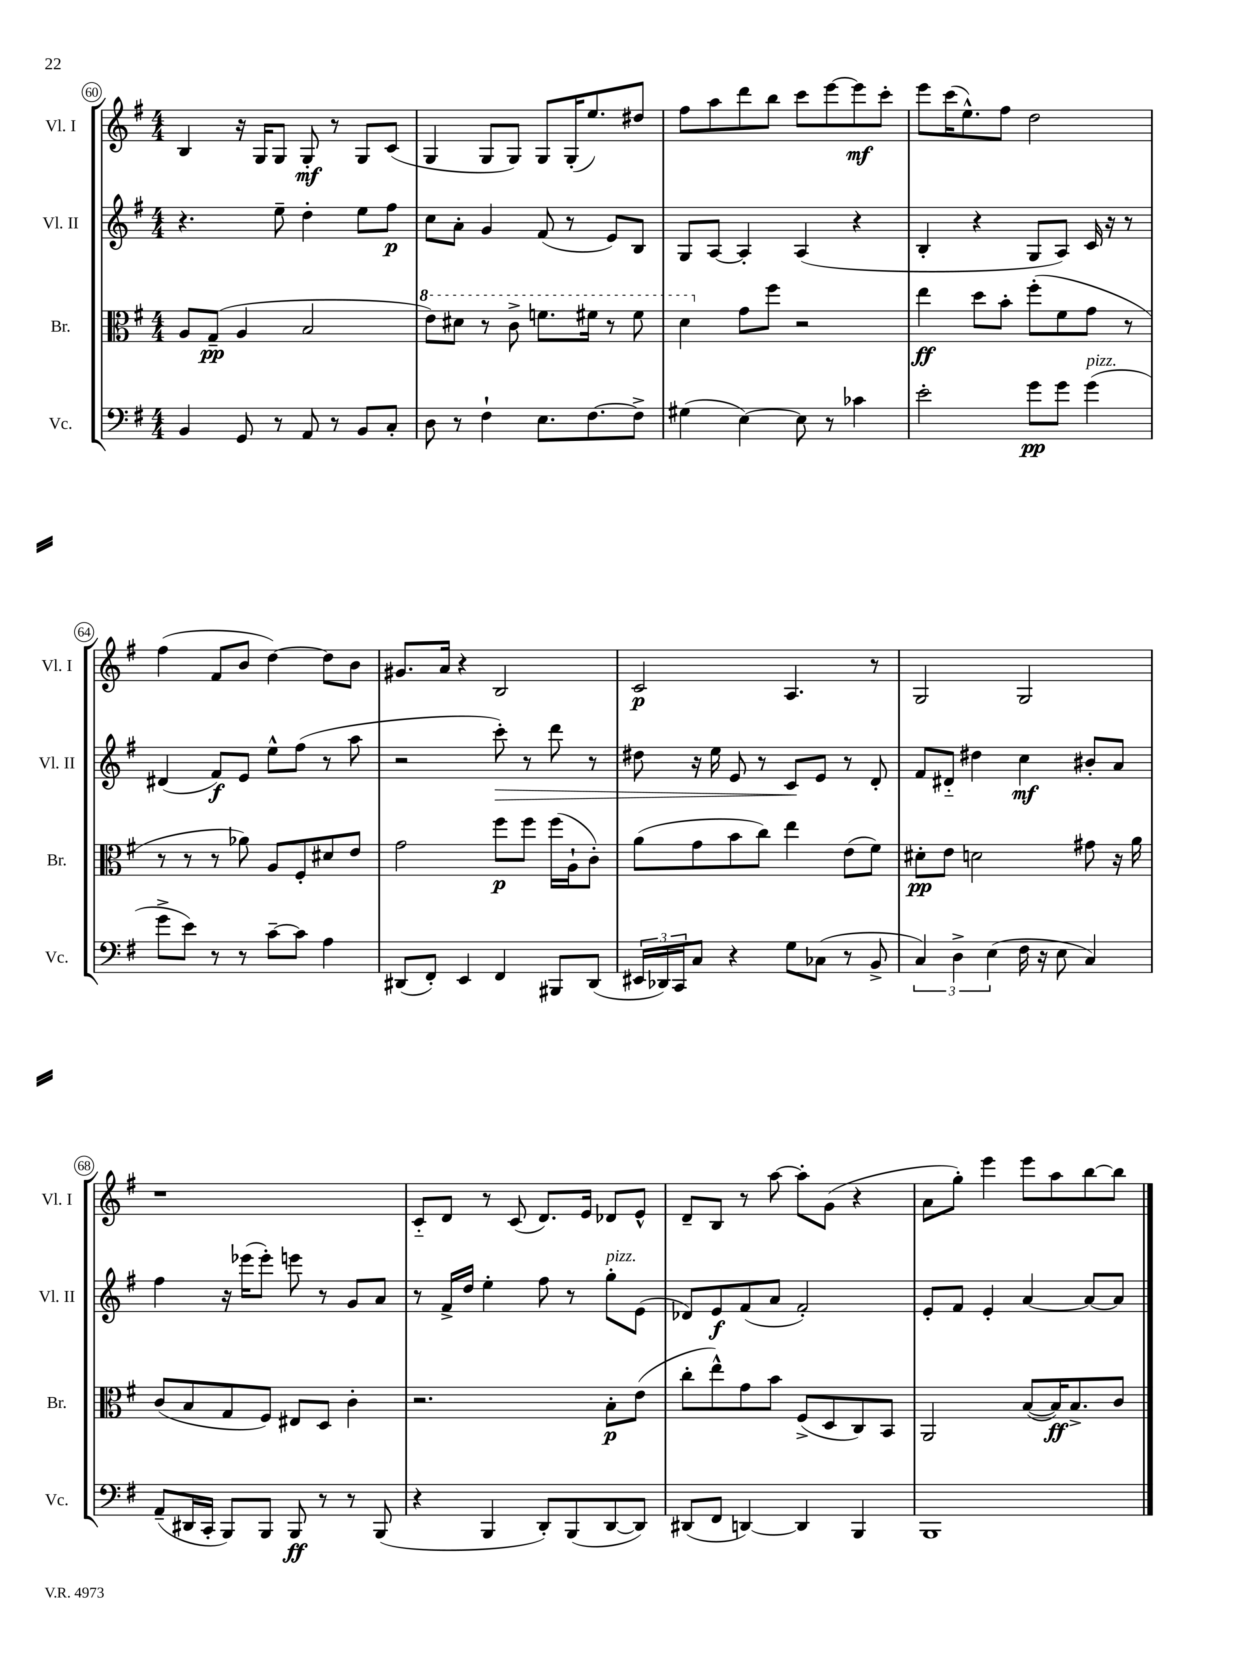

**kern	**dynam	**kern	**dynam	**kern	**dynam	**kern	**dynam
*part4	*part4	*part3	*part3	*part2	*part2	*part1	*part1
*staff4	*staff4	*staff3	*staff3	*staff2	*staff2	*staff1	*staff1
*I"Vc.	*	*I"Br.	*	*I"Vl. II	*	*I"Vl. I	*
*I'Vc.	*	*I'Br.	*	*I'Vl. II	*	*I'Vl. I	*
*clefF4	*	*clefC3	*	*clefG2	*	*clefG2	*
*k[f#]	*	*k[f#]	*	*k[f#]	*	*k[f#]	*
*M4/4	*	*M4/4	*	*M4/4	*	*M4/4	*
=60	=60	=60	=60	=60	=60	=60	=60
4BB/	.	8A/L	.	4.r	.	4B/	.
.	.	(8G~/J	pp	.	.	.	.
8GG/	.	4A/	.	.	.	16r	.
.	.	.	.	.	.	16G/KL	.
8r	.	.	.	8ee~\	.	8G/J	.
8AA/	.	2B/	.	4dd'\	.	8G'/	mf
8r	.	.	.	.	.	8r	.
8BB/L	.	.	.	8ee\L	.	8G/L	.
8C'/J	.	.	.	8ff#\J	p	(8c/J	.
=61	=61	=61	=61	=61	=61	=61	=61
*	*	*8va	*	*	*	*	*
8D\	.	8ee\L)	.	8cc\L	.	4G/	.
8r	.	8dd#X\J	.	8a'\J	.	.	.
4F#`\	.	8r	.	4g/	.	8G/L	.
.	.	8cc^\	.	.	.	8G/J)	.
8.E\L	.	8.ffn\L	.	(8f#/	.	8G/L	.
.	.	.	.	8r	.	(16G'/K	.
[8.F#\	.	16ff#X\Jk	.	.	.	8.ee/)	.
.	.	8r	.	8e/L)	.	.	.
8F#^\J]	.	8ff#\	.	8B/J	.	8dd#X/J	.
=62	=62	=62	=62	=62	=62	=62	=62
(4G#X\	.	4dd\	.	8G/L	.	8ff#\L	.
.	.	.	.	[8A/J	.	8aa\	.
*	*	*X8va	*	*	*	*	*
[4E\)	.	8g\L	.	4A'/]	.	8ddd\	.
.	.	8ff#\J	.	.	.	8bb\J	.
8E\]	.	2r	.	(4A/	.	8ccc\L	.
8r	.	.	.	.	.	[8eee\	.
4c-X\	.	.	.	4r	.	8eee\]	mf
.	.	.	.	.	.	8ccc'\J	.
=63	=63	=63	=63	=63	=63	=63	=63
2e'\	.	4ee\	ff	4B'/	.	8eee\L	.
.	.	.	.	.	.	(16ccc\K	.
.	.	.	.	.	.	8.ee^^\)	.
.	.	8dd\L	.	4r	.	.	.
.	.	8b'\J	.	.	.	8ff#\J	.
8g\L	pp	(8ff#'\L	.	8G/L	.	2dd\	.
8g\J	.	8f#\	.	8A/J)	.	.	.
!LO:TX:a:i:t=pizz.	!	!	!	!	!	!	!
(4g\	.	8g\J	.	16c/	.	.	.
.	.	.	.	16r	.	.	.
.	.	8r	.	8r	.	.	.
!!LO:LB:g=z
=64	=64	=64	=64	=64	=64	=64	=64
8g^\L	.	8r	.	(4d#X/	.	(4ff#\	.
8e\J)	.	8r	.	.	.	.	.
8r	.	8r	.	8f#/L)	f	8f#/L	.
8r	.	8a-X\)	.	8e/J	.	8b/J	.
[8c~\L	.	8A/L	.	8ee^^\L	.	[4dd\)	.
8c\J]	.	8F#'/	.	(8ff#\J	.	.	.
4A\	.	8d#X/	.	8r	.	8dd\L]	.
.	.	8e/J	.	8aa\	.	8b\J	.
=65	=65	=65	=65	=65	=65	=65	=65
(8DD#X/L	.	2g\	.	2r	.	8.g#X/L	.
8FF#'/J)	.	.	.	.	.	.	.
.	.	.	.	.	.	16a/Jk	.
4EE/	.	.	.	.	.	4r	.
!	!	!	!	!	!LO:HP:b	!	!
4FF#/	.	8ff#\L	p	8ccc'\)	>	2B/	.
.	.	8ff#\J	.	8r	.	.	.
8BBB#X/L	.	(16ff#\LL	.	8ddd\	.	.	.
.	.	16A`\J	.	.	.	.	.
(8DD#/J	.	8c'\J)	.	8r	.	.	.
=66	=66	=66	=66	=66	=66	=66	=66
24EE#X/LL	.	(8a\L	.	8dd#X\	.	2c/	p
24DD-X/)	.	.	.	.	.	.	.
24CC/J	.	.	.	.	.	.	.
8C/J	.	8g\	.	16r	.	.	.
.	.	.	.	16ee\	.	.	.
4r	.	8b\	.	8e/	.	.	.
.	.	8cc\J)	.	8r	.	.	.
8G\L	.	4ee\	.	8c/L	.	4.A/	.
(8C-X\J	.	.	.	8e/J	]	.	.
8r	.	(8e\L	.	8r	.	.	.
8BB^/	.	8f#\J)	.	8d'/	.	8r	.
=67	=67	=67	=67	=67	=67	=67	=67
6C/)	.	8d#X'\L	pp	8f#/L	.	2G/	.
.	.	8e\J	.	8d#X/J	.	.	.
6D^\	.	.	.	.	.	.	.
.	.	2dn\	.	4dd#X\	.	.	.
(6E\	.	.	.	.	.	.	.
16F#\	.	.	.	4cc\	mf	2G/	.
16r	.	.	.	.	.	.	.
8E\	.	.	.	.	.	.	.
4C/)	.	8g#X\	.	8b#X'/L	.	.	.
.	.	16r	.	8a/J	.	.	.
.	.	16a\	.	.	.	.	.
!!LO:LB:g=z
=68	=68	=68	=68	=68	=68	=68	=68
(8AA~/L	.	(8c/L	.	4ff#\	.	1r	.
16DD#X/L	.	8B/	.	.	.	.	.
16CC'/JJ	.	.	.	.	.	.	.
8BBB/L)	.	8G/	.	16r	.	.	.
.	.	.	.	(16eee-X\KL	.	.	.
8BBB/J	.	8F#/J)	.	8eee-'\J)	.	.	.
8BBB/	ff	8E#X/L	.	8eeen\	.	.	.
8r	.	8D/J	.	8r	.	.	.
8r	.	4c'\	.	8g/L	.	.	.
(8BBB/	.	.	.	8a/J	.	.	.
=69	=69	=69	=69	=69	=69	=69	=69
4r	.	2.r	.	8r	.	8c/L	.
.	.	.	.	16f#^/LL	.	8d/J	.
.	.	.	.	16dd/JJ	.	.	.
4BBB/	.	.	.	4ee'\	.	8r	.
.	.	.	.	.	.	(8c/	.
8DD'/L)	.	.	.	8ff#\	.	8.d/L)	.
(8BBB/	.	.	.	8r	.	.	.
.	.	.	.	.	.	16e/Jk	.
!	!	!	!	!LO:TX:a:i:t=pizz.	!	!	!
[8DD/	.	8B'\L	p	8gg'\L	.	8d-X/L	.
8DD/J])	.	(8e\J	.	(8e\J	.	8e^^/J	.
=70	=70	=70	=70	=70	=70	=70	=70
(8DD#X/L	.	8cc'\L	.	8d-X/L)	.	8d~/L	.
8FF#/J	.	8ee^^\)	.	8e/	f	8B/J	.
[4DDn/)	.	8g\	.	(8f#/	.	8r	.
.	.	8b\J	.	8a/J	.	[8aa\	.
4DD/]	.	(8F#^/L	.	2f#'/)	.	8aa'\L]	.
.	.	8D/	.	.	.	(8g\J	.
4BBB/	.	8C/)	.	.	.	4r	.
.	.	8BB/J	.	.	.	.	.
=71	=71	=71	=71	=71	=71	=71	=71
1BBB	.	2AA/	.	8e'/L	.	8a\L	.
.	.	.	.	8f#/J	.	8gg'\J)	.
.	.	.	.	4e'/	.	4eee\	.
.	.	([8B/L	.	[4a/	.	8eee\L	.
.	.	16B/K])	ff	.	.	8aa\	.
.	.	8.B^/	.	.	.	.	.
.	.	.	.	8a/L_	.	[8bb\	.
.	.	8c/J	.	8a/J]	.	8bb\J]	.
==	==	==	==	==	==	==	==
*-	*-	*-	*-	*-	*-	*-	*-
